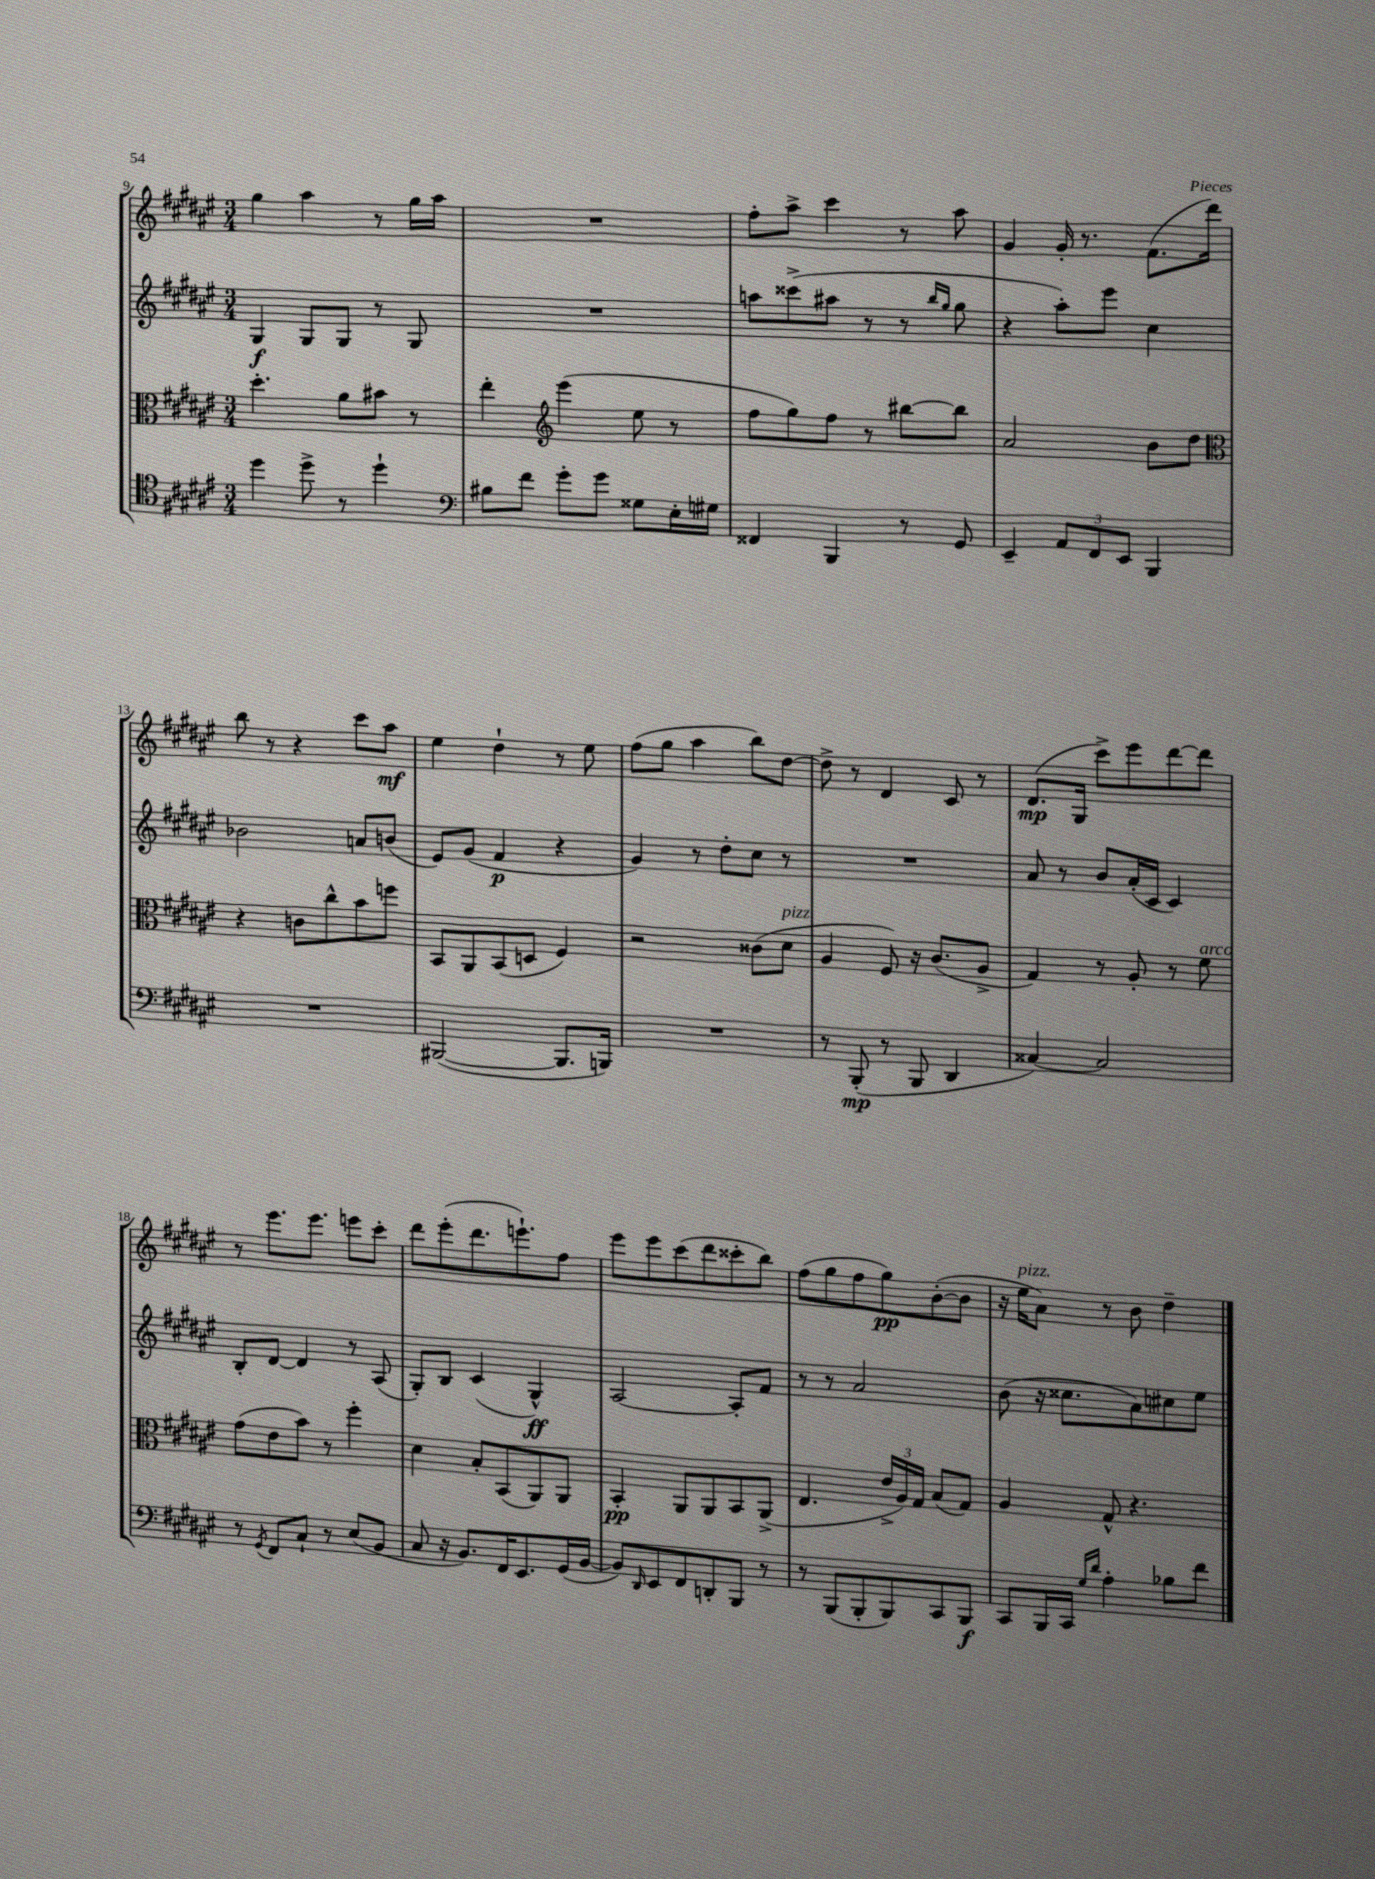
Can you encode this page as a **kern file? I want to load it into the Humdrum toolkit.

**kern	**dynam	**kern	**dynam	**kern	**dynam	**kern	**dynam
*part4	*part4	*part3	*part3	*part2	*part2	*part1	*part1
*staff4	*staff4	*staff3	*staff3	*staff2	*staff2	*staff1	*staff1
*clefC4	*	*clefC3	*	*clefG2	*	*clefG2	*
*k[f#c#g#d#a#e#]	*	*k[f#c#g#d#a#e#]	*	*k[f#c#g#d#a#e#]	*	*k[f#c#g#d#a#e#]	*
*M3/4	*	*M3/4	*	*M3/4	*	*M3/4	*
=9	=9	=9	=9	=9	=9	=9	=9
4dd#\	.	4.dd#'\	.	4G#/	f	4gg#\	.
8dd#^\	.	.	.	8G#/L	.	4aa#\	.
8r	.	8a#\L	.	8G#/J	.	.	.
4dd#`\	.	8b#X\J	.	8r	.	8r	.
.	.	8r	.	8G#/	.	16gg#\LL	.
.	.	.	.	.	.	16aa#\JJ	.
=10	=10	=10	=10	=10	=10	=10	=10
*clefF4	*	*	*	*	*	*	*
8B#X\L	.	4ee#'\	.	2.r	.	2.r	.
8f#\J	.	.	.	.	.	.	.
*	*	*clefG2	*	*	*	*	*
8g#'\L	.	(4eee#\	.	.	.	.	.
8g#\J	.	.	.	.	.	.	.
8G##X\L	.	8ee#\	.	.	.	.	.
16E#'\L	.	8r	.	.	.	.	.
16G#X\JJ	.	.	.	.	.	.	.
=11	=11	=11	=11	=11	=11	=11	=11
4FF##X/	.	8ff#\L	.	8aan\L	.	8ff#'\L	.
.	.	8gg#\)	.	(8ccc##X^\	.	8aa#^\J	.
4BBB/	.	8ff#\J	.	8aa#X\J	.	4ccc#\	.
.	.	8r	.	8r	.	.	.
8r	.	[8bb#X\L	.	8r	.	8r	.
.	.	.	.	16qqbb/LL	.	.	.
.	.	.	.	16qqgg#/JJ	.	.	.
8GG#/	.	8bb#\J]	.	8gg#\	.	8aa#\	.
=12	=12	=12	=12	=12	=12	=12	=12
4EE#~/	.	2a#/	.	4r	.	4g#/	.
12AA#/L	.	.	.	8aa#'\L)	.	16g#'/	.
.	.	.	.	.	.	8.r	.
12FF#/	.	.	.	.	.	.	.
.	.	.	.	8eee#\J	.	.	.
12EE#/J	.	.	.	.	.	.	.
4BBB/	.	8b\L	.	4cc#\	.	(8.f#\L	.
.	.	8dd#\J	.	.	.	.	.
.	.	.	.	.	.	16ddd#\Jk)	.
!!LO:LB:g=z
=13	=13	=13	=13	=13	=13	=13	=13
*	*	*clefC3	*	*	*	*	*
2.r	.	4r	.	2b-X\	.	8bb\	.
.	.	.	.	.	.	8r	.
.	.	8cn\L	.	.	.	4r	.
.	.	8cc#^^\	.	.	.	.	.
.	.	8b\	.	8an/L	.	8ccc#\L	.
.	.	8ffn\J	.	(8bn/J	.	8aa#\J	mf
=14	=14	=14	=14	=14	=14	=14	=14
([2BBB#X/	.	8BB/L	.	8e#/L)	.	4ee#\	.
.	.	8AA#/	.	(8g#/J	.	.	.
.	.	(8BB/	.	4f#/	p	4dd#`\	.
.	.	8Dn/J	.	.	.	.	.
8.BBB#/L]	.	4F#/)	.	4r	.	8r	.
.	.	.	.	.	.	8ee#\	.
16BBBn/Jk)	.	.	.	.	.	.	.
=15	=15	=15	=15	=15	=15	=15	=15
2.r	.	2r	.	4g#/)	.	(8ff#\L	.
.	.	.	.	.	.	8gg#\J	.
.	.	.	.	8r	.	4aa#\	.
.	.	.	.	8dd#'\L	.	.	.
.	.	(8c##X\L	.	8cc#\J	.	8bb\L)	.
!	!	!LO:TX:a:i:t=pizz.	!	!	!	!	!
.	.	8d#\J	.	8r	.	[8dd#\J	.
=16	=16	=16	=16	=16	=16	=16	=16
8r	.	4A#/	.	2.r	.	8dd#^\]	.
(8BBB'/	mp	.	.	.	.	8r	.
8r	.	8F#/)	.	.	.	4d#/	.
8BBB/	.	16r	.	.	.	.	.
.	.	(8.c#/L	.	.	.	.	.
4DD#/	.	.	.	.	.	8c#/	.
.	.	8A#^/J	.	.	.	8r	.
=17	=17	=17	=17	=17	=17	=17	=17
[4C##X/)	.	4G#/)	.	8a#/	.	(8.d#/L	mp
.	.	.	.	8r	.	.	.
.	.	.	.	.	.	16G#/Jk	.
2C##/]	.	8r	.	8b/L	.	8ccc#^\L)	.
.	.	8A#'/	.	(16a#'/L	.	8eee#\	.
.	.	.	.	16c#/JJ	.	.	.
.	.	8r	.	4c#/)	.	[8ddd#\	.
!	!	!LO:TX:a:i:t=arco	!	!	!	!	!
.	.	8f#\	.	.	.	8ddd#\J]	.
!!LO:LB:g=z
=18	=18	=18	=18	=18	=18	=18	=18
8r	.	(8g#\L	.	8B'/L	.	8r	.
8qGG#/	.	.	.	.	.	.	.
8FF#/L	.	8e#\	.	[8d#/J	.	8.eee#\L	.
8C#`/J	.	8b\J)	.	4d#/]	.	.	.
.	.	.	.	.	.	8.eee#\J	.
8r	.	8r	.	.	.	.	.
(8E#/L	.	4ff#'\	.	8r	.	8eeen\L	.
8BB/J	.	.	.	(8A#/	.	8ccc#'\J	.
=19	=19	=19	=19	=19	=19	=19	=19
8C#/	.	4d#\	.	8G#'/L)	.	8ddd#\L	.
16r	.	.	.	8B/J	.	(8eee#'\	.
8.BB/L)	.	.	.	.	.	.	.
.	.	8B'/L	.	(4c#/	.	8.ddd#\	.
16FF#/K	.	(8BB/	.	.	.	.	.
8.EE#/	.	.	.	.	.	8.eeen`\)	.
.	.	8AA#/)	.	4G#^^/)	ff	.	.
(16GG#/L	.	8AA#/J	.	.	.	8ff#\J	.
[16BB/JJ	.	.	.	.	.	.	.
=20	=20	=20	=20	=20	=20	=20	=20
8BB/L])	.	4BB'/	pp	[2A#/	.	8eee#\L	.
16qqDD#/	.	.	.	.	.	.	.
8EE#/	.	.	.	.	.	8eee#\	.
8FF#/	.	8AA#/L	.	.	.	(8ccc#\	.
8DDn'/	.	8AA#/	.	.	.	8ddd#\	.
8BBB/J	.	8BB/	.	8A#'/L]	.	8ccc##X'\	.
8r	.	(8AA#^/J	.	8f#/J	.	8bb\J)	.
=21	=21	=21	=21	=21	=21	=21	=21
8r	.	4.E#/	.	8r	.	(8ff#\L	.
(8BBB/L	.	.	.	8r	.	8gg#\	.
8BBB'/	.	.	.	2a#/	.	8ff#\	.
8BBB/)	.	24e#^/LL	.	.	.	8gg#\)	pp
.	.	24A#/)	.	.	.	.	.
.	.	24G#/JJ	.	.	.	.	.
8CC#/	.	(8B/L	.	.	.	([8b'\	.
8BBB/J	f	8G#/J)	.	.	.	8b\J]	.
=22	=22	=22	=22	=22	=22	=22	=22
8CC#/L	.	4A#/	.	(8b\	.	16r	.
!	!	!	!	!	!	!LO:TX:a:i:t=pizz.	!
.	.	.	.	.	.	16ee#\KL	.
16BBB/L	.	.	.	16r	.	8a#\J)	.
16CC#/JJ	.	.	.	8.cc##X\L	.	.	.
16qqG#/LL	.	.	.	.	.	.	.
16qqd#/JJ	.	.	.	.	.	.	.
4A#'\	.	8G#^^/	.	.	.	8r	.
.	.	4.r	.	8a#\)	.	8b\	.
8B-X\L	.	.	.	8cc#X\	.	4dd#~\	.
8f#\J	.	.	.	8ee#\J	.	.	.
==	==	==	==	==	==	==	==
*-	*-	*-	*-	*-	*-	*-	*-
